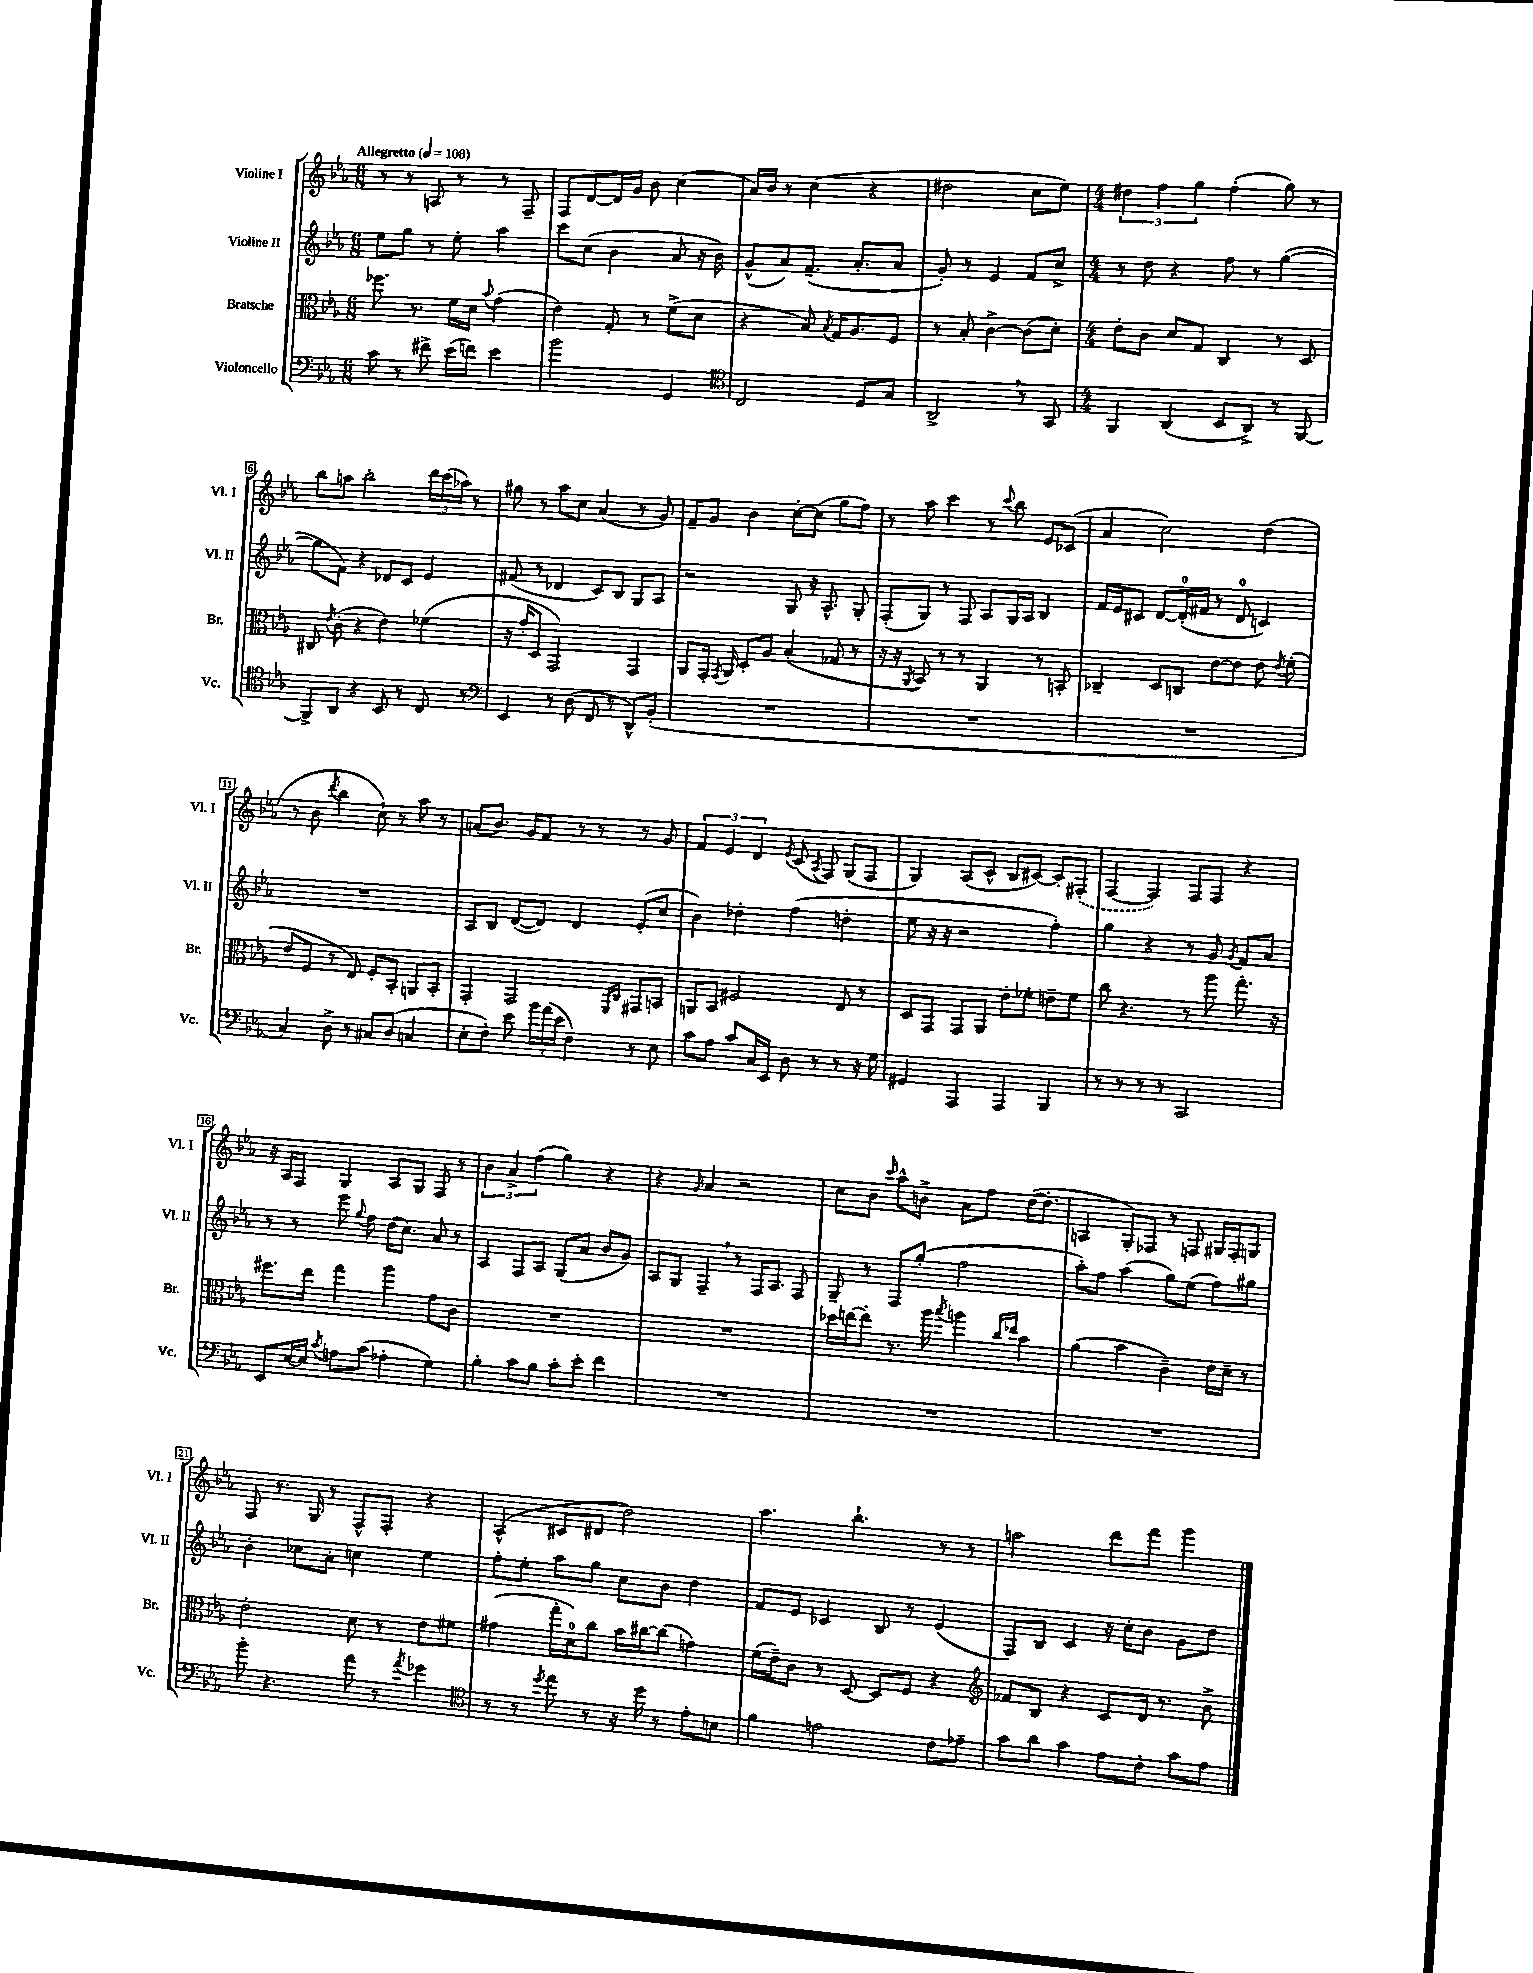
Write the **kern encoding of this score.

**kern	**kern	**kern	**kern
*staff4	*staff3	*staff2	*staff1
*clefF4	*clefC3	*clefG2	*clefG2
*k[b-e-a-]	*k[b-e-a-]	*k[b-e-a-]	*k[b-e-a-]
*M6/8	*M6/8	*M6/8	*M6/8
*MM108	*MM108	*MM108	*MM108
8c\	8.ff-\	8ee-\L	8r
8r	.	8gg\J	8r
.	8.r	.	.
8f#^\	.	8r	8A/
(16e-\LL	16f\LL	8ee-'\	8r
16f\JJ)	16d\JJ	.	.
.	8qqb-/	.	.
4e-\	(4g\	4aa-\	8r
.	.	.	8F~/
=	=	=	=
2b-\	4e-\)	8ccc\L	8F/L
.	.	(8cc\J	[8d/
.	8G'/	4b-\	16d/]L
.	.	.	16g/JJ
.	8r	.	8b-\
4GG/	(8f^\L	8a-/	(4cc\
.	8d\J	16r	.
.	.	16b-\)	.
=	=	=	=
*clefC4	*	*	*
2C/	4r	(8g^^/L	16a-/LL)
.	.	.	16b-/JJ
.	.	8a-/)	8r
.	8B-/)	(8.f~/J	(4cc\
.	8qB-/	.	.
.	16G/LK	.	.
.	8.A-/	8.a-'/L	.
8D/L	.	.	4r
8G/J	8F/J	8a-/J	.
=	=	=	=
2AA-^/	8r	8g'/)	2dd#\
.	8B-'/	8r	.
.	[4c^\	4e-/	.
8r	(8c\]L	8f/L	8cc\L
8GG/	8d'\J)	8cc^/J	8ee-\J)
=	=	=	=
*M4/4	*M4/4	*M4/4	*M4/4
4FF/	8e-'\L	8r	6dd#\
.	8c\J	8dd\	.
.	.	.	6ff\
(4AA-/	8d/L	4r	.
.	.	.	6gg\
.	8G/J	.	.
8BB-/L	4C/	8ff\	(4ff'\
8AA-^/J)	.	8r	.
8r	8r	([4gg\	8gg\)
[8FF/	8D/	.	8r
=	=	=	=
8FF^/]L	8C#/	8gg\]L	8bb-\L
.	8qe-/	.	.
8AA-/J	(8c'\	8f\J)	8aa\J
4r	4r	4r	2bb-'\
8BB-/	4e-\)	8d-/L	.
8r	.	8c/J	.
8C/	(4f-\	4e-/	24ddd\LL
.	.	.	(24ccc\
.	.	.	24aa-\JJ)
8r	.	.	8r
=	=	=	=
*clefF4	*	*	*
4EE-/	16r	(8f#/	8gg#\
.	16g'/LK	.	.
.	8D/J	8r	8r
8r	2GG/)	4d-/	8aa-\L
(8D\	.	.	8cc\J
8FF/	.	8c/L)	(4a-/
8r	.	8B-/J	.
8DD^^/L)	4GG/	8G/L	8r
(8BB-'/J	.	8A-/J	8g/)
=	=	=	=
1r	8AA-/L	2r	8f~/L
.	16GG'/Jk	.	8g/J
.	8qGG/	.	.
.	16AA-/	.	.
.	8D'/L	.	4b-\
.	8A-/J	.	.
.	(4B-'/	8G/	[8cc'\L
.	.	16r	(8cc\]J
.	.	8.A-^^/	.
.	8G-/	.	8gg\L
.	8r	8G'/	8ff\J)
=	=	=	=
1r	16r	(8F'/L	8r
.	16r	.	.
.	8qAA-/	.	.
.	8BB-/)	8G/J)	8aa-\
.	8r	8r	4ccc\
.	8r	8F/	.
.	4AA-/	8A-/L	8r
.	.	.	8qqccc/
.	.	16G/L	8bb-\
.	.	16A-/JJ	.
.	8r	4B-/	8e-/L
.	8BB'/	.	(8c-/J
=	=	=	=
1r	4C-~/	16f/LL	4a-/
.	.	16e-/J	.
.	.	8c#/J	.
.	8D/L	[8d/L	2cc\)
.	8C/J	(16d'/]L	.
.	.	16f#/JJ	.
.	[8e-\L	8r	.
.	8e-\]J	8d/	.
.	8e-\	4c/)	(4dd\
.	8qe-/	.	.
.	(8f'\	.	.
=	=	=	=
4C/)	8e-/L	1r	8r
.	8F/J	.	8b-\
.	.	.	8qddd/
8D^\	8r	.	4bb-\
8r	8E-/)	.	.
8C#/L	8F'/L	.	8cc`\)
(8D/J	8BB-'/J	.	8r
4C/	8AA/L	.	8aa-\
.	8BB-'/J	.	8r
=	=	=	=
8E-'\L	4GG'/	8A-/L	(8a/L
8F'\J)	.	8B-/J	8.b-/J)
8e-\	2GG/	([8d/L	.
.	.	.	16g/LK
24b-\LL	.	8d/]J)	8f/J
(24a-\	.	.	.
24e-\JJ	.	.	.
4F\)	.	4d/	8r
.	.	.	8r
.	16qqFF/LL	.	.
.	16qqC/JJ	.	.
8r	8GG#/L	(8e-'/L	8r
8E-\	8BB/J	8cc/J	8g/
=	=	=	=
8c\L	8AA/L	4b-\)	6f/
8A-\J	8BB-/J	.	.
.	.	.	6e-/
8c/L	2F#/	4dd-'\	.
.	.	.	6d/
16C/L	.	.	.
16EE-/JJ	.	.	.
.	.	.	8qe-/
8D\	.	(4ff\	(8c/
.	.	.	8qA-/
8r	.	.	8F/)
8r	8E-/	4dd'\	(8G/L
16r	8r	.	8F/J
16G\	.	.	.
=	=	=	=
4GG#/	8D/L	8ee-\	4G/)
.	8GG/J	16r	.
.	.	16r	.
4AAA-/	8GG/L	2r	(8A-/L
.	8AA-/J	.	8c^^/J
4AAA-/	8e-'\L	.	8B-/L
.	8f-'\J	.	[8c#/J)
4BBB-/	8e~\L	4ff'\)	8c#'/]L
.	8f-\J	.	(8F#'/J
=	=	=	=
8r	8cc\	4gg\	[4F/
8r	4.r	.	.
8r	.	4r	4F/])
8r	.	.	.
2CC/	8r	8r	8F/L
.	8aa-\	8g/	8F/J
.	.	8qg/	.
.	8.gg'\	8f/L	4r
.	.	8a-/J	.
.	16r	.	.
=	=	=	=
8EE-/L	8.ff#\L	8r	16r
.	.	.	16A-/LK
[16E-/L	.	8r	8F/J
16E-/]JJ	16ee-\Jk	.	.
8qc/	.	.	.
8A\L	4gg\	8eee-\	4G/
.	.	8qqgg/	.
(8c\J	.	8ff\	.
4A-'\	4aa-\	(16dd\LK	8A-/L
.	.	8.cc\J)	.
.	.	.	8G/J
4G\)	8g\L	8a-/	8F/
.	8c\J	8r	8r
=	=	=	=
4B-'\	1r	4A-/	6b-\
.	.	.	6a-^/
8c\L	.	8F/L	.
.	.	.	(6ff\
8B-\J	.	8A-/J	.
8c'\L	.	(8G/L	4gg\)
8e-'\J	.	8a-/J	.
4f\	.	8b-/L	4r
.	.	8g/J)	.
=	=	=	=
1r	1r	8A-/L	4r
.	.	8G/J	.
.	.	.	16qqg/
.	.	4F~/	4a-/
.	.	8r	2r
.	.	16F/LK	.
.	.	8.A-/J	.
.	.	8F/	.
=	=	=	=
1r	16dd-\LL	8G~/	8cc\L
.	[16ee\J	.	.
.	8ee'\]J	8r	8b-\J
.	.	.	16qqccc/
.	8.r	8F/L	8aa-^^\L
.	.	(8gg'/J	8b^\J
.	16aa-\	.	.
.	8qbb-/	.	.
.	4aa\	2ff\	8a-\L
.	.	.	8ff\J
.	16qqcc/LL	.	.
.	16qqee-/JJ	.	.
.	4b-\	.	([16dd\LK
.	.	.	8.dd'\]J
=	=	=	=
1r	(4a-\	8aa-'\L)	4A/
.	.	8ff\J	.
.	4b-\	(4aa-\	8G'/L)
.	.	.	8F-/J
.	4c~\)	8gg\L)	8r
.	.	(8ee-\J	8F/
.	16e-\LL	8ff\L)	16G#/LL
.	16d~\JJ	.	16F'/J
.	8r	8gg#\J	8G/J
=	=	=	=
8b-'\	2e-'\	4b-'\	8F/
4.r	.	.	8.r
.	.	8cc-\L	.
.	.	.	16G/
.	.	8a-'\J	8r
8a-\	8d\	4cc\	8F^^/L
8r	8r	.	8F'/J
8qa-/	.	.	.
4g-\	8e-\L	4ee-\	4r
.	8f#\J	.	.
=	=	=	=
*clefC4	*	*	*
8r	(4g#\	8ff'\L	(4A-^^/
8r	.	8ee-'\J	.
8qdd/	.	.	.
8ee-\	16gg'\LL	8aa-\L	8c#/L
.	16d\J)	.	.
8r	8cc\J	8gg\J	8d#/J
16r	16b-\LL	8cc\L	2dd\)
16dd\	[16cc#\J	.	.
8r	(8cc#\]J	8b-\J	.
8e-'\L	4g\)	4dd\	.
8B\J	.	.	.
=	=	=	=
4f\	(16f\LL	8f/L	4.aa-\
.	16e-~\J)	.	.
.	8c\J	8e-/J	.
2e\	8r	4c-/	.
.	[8D/	.	4.bb-`\
.	8D/]L	8B-/	.
.	8F/J	8r	.
8c\L	4r	(4e-/	8r
8e-~\J	.	.	8r
=	=	=	=
*	*clefG2	*	*
8g\L	8f-/L	8F/L)	2aa\
8a-\J	8B-/J	8B-/J	.
4g\	4r	4c/	.
8e-\L	8c/L	16r	8ddd\L
.	.	16cc'\LK	.
8c'\J	16d/Jk	8b-\J	8fff\J
.	8.r	.	.
8g\L	.	8g\L	4ggg\
8e-\J	8b-^\	8dd\J	.
==	==	==	==
*-	*-	*-	*-
